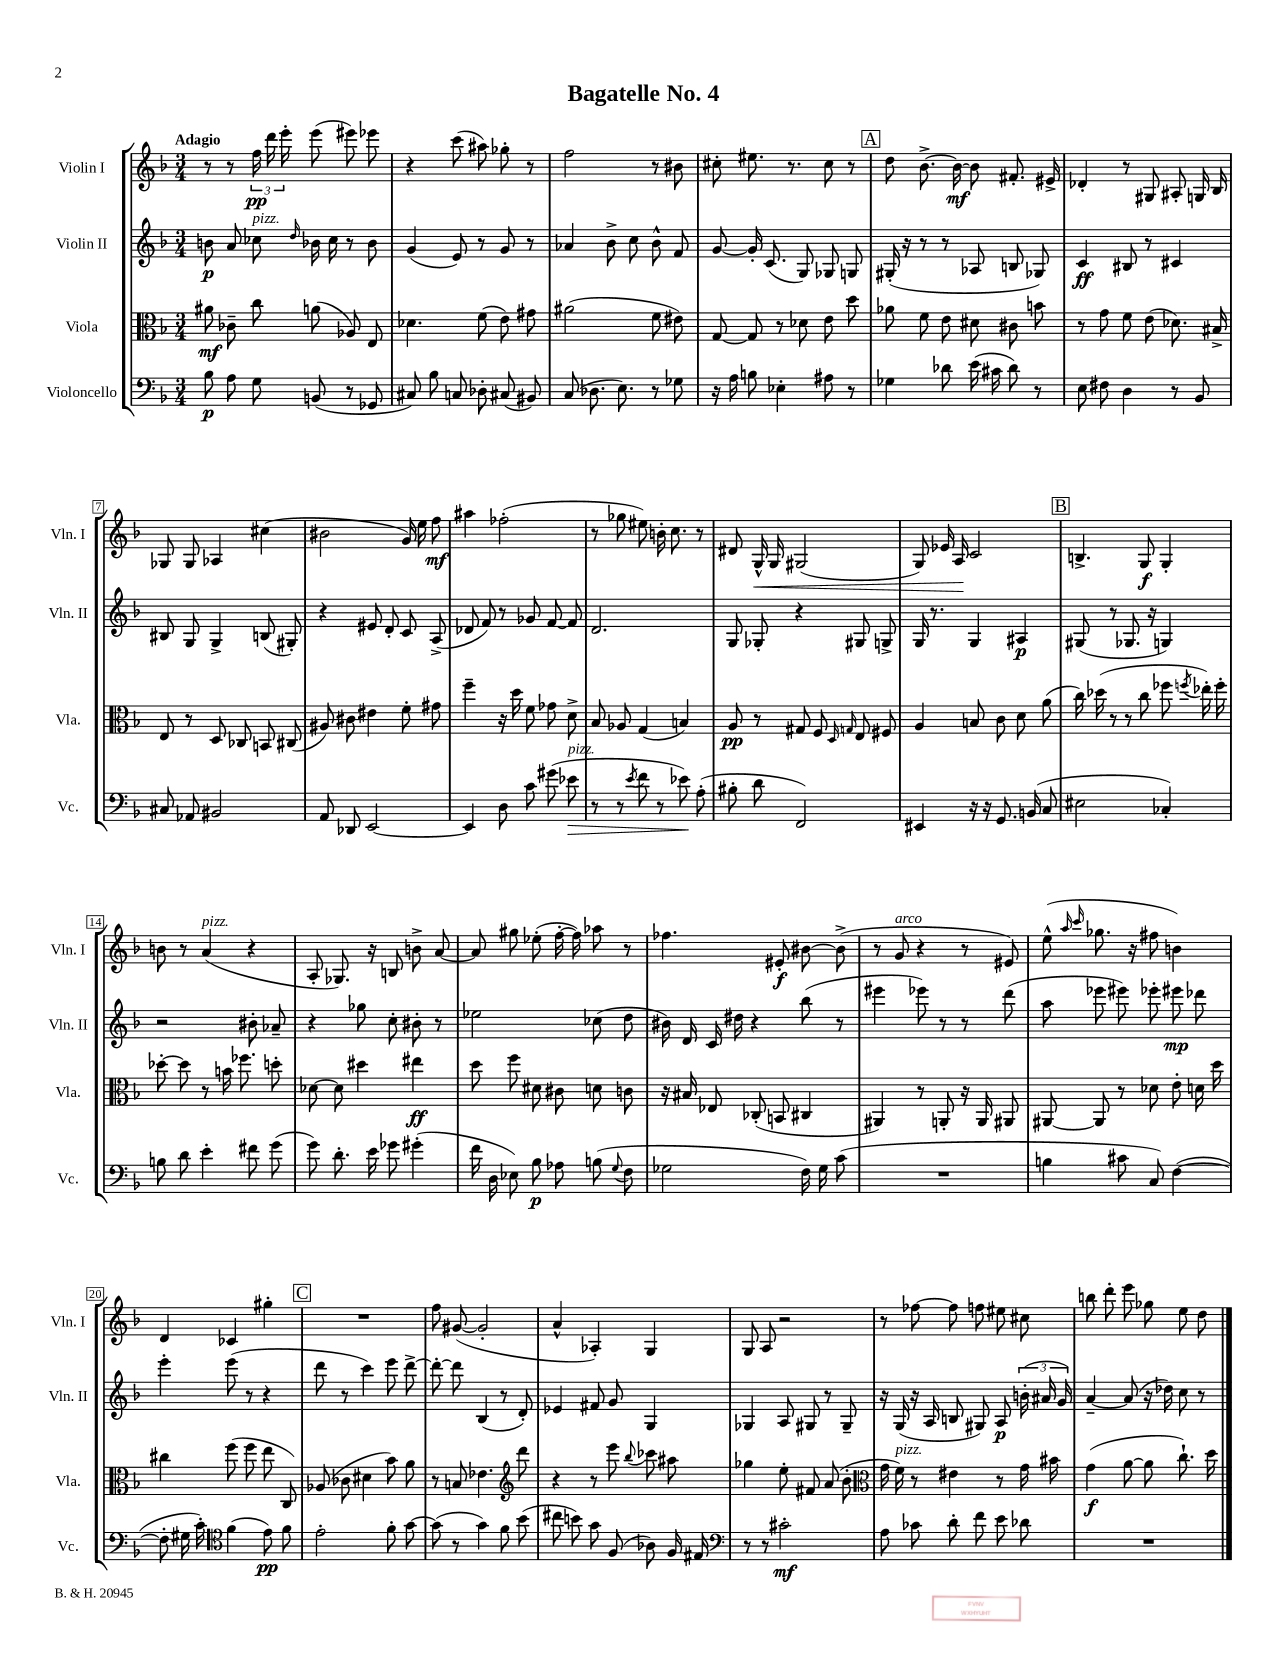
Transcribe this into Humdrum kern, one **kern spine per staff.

**kern	**kern	**kern	**kern
*staff4	*staff3	*staff2	*staff1
*clefF4	*clefC3	*clefG2	*clefG2
*k[b-]	*k[b-]	*k[b-]	*k[b-]
*M3/4	*M3/4	*M3/4	*M3/4
8B-	8a#	8b	8r
8A	8c-~	8a	8r
8G	8cc	8cc-	24ff
.	.	.	24ddd
.	.	.	24eee'
.	.	16qqdd	.
(8BB	(8a	16b-	(8eee
.	.	16cc-	.
8r	8A-)	8r	8eee#)
8GG-	8E	8b-	8eee-
=	=	=	=
8C#)	4.d-	(4g	4r
8B-	.	.	.
8C	.	8e)	(8ccc
8D-'	(8f	8r	8aa#)
(8C#	8e)	8g	8gg-'
8BB#)	8g#	8r	8r
=	=	=	=
(8C	(2a#	4a-	2ff
8.D-	.	.	.
.	.	8b-^	.
8.E)	.	.	.
.	.	8cc	.
8r	8f	8b-^^	8r
8G-	8e#)	8f	8b#
=	=	=	=
16r	[8G	[8g	8cc#'
16A	.	.	.
8B	8G]	16g']	8.ee#
.	.	(8.c	.
4E-'	8r	.	.
.	.	.	8.r
.	8d-	8G)	.
8A#	8e	8G-	8cc#
8r	8dd	8G	8r
=	=	=	=
4G-	8a-	(16G#'	8dd
.	.	16r	.
.	8f	8r	[8.b-^
8d-	8e	8r	.
.	.	.	16b-_
(16e	8d#	8A-	8b-]
16c#	.	.	.
8d-)	8c#	8B	8.f#'
8r	8b	8G-)	.
.	.	.	16e#^
=	=	=	=
8E	8r	4c	4d-'
8F#	8g	.	.
4D	8f	8B#	8r
.	(8e	8r	8G#
8r	8.d-)	4c#	8A#'
8BB-	.	.	16G
.	16B#^	.	16B-
=	=	=	=
8C#	8E	8B#	8G-
8AA-	8r	8G	8G-
2BB#	8D	4G^	4A-
.	8C-	.	.
.	8BB	(8B	(4cc#
.	(8C#	8G#')	.
=	=	=	=
8AA	8A#)	4r	2b#
8DD-	8c#	.	.
[2EE	4e#	8e#	.
.	.	8d'	.
.	8f'	8c	16g)
.	.	.	16ee
.	8g#	(8A^	8ff
=	=	=	=
4EE]	4ff~	8d-	4aa#
.	.	8f)	.
8D	16r	8r	(2ff-'
.	16dd	.	.
8c	8f	8g-	.
(8g#	8g-	[8f	.
8e-	8d^	8f]	.
=	=	=	=
8r	8B-	2.d	8r
8r	8A-	.	8gg-
8qe	.	.	.
8f	(4G	.	8ee#)
8r	.	.	16b'
.	.	.	8.cc
8e-)	4B)	.	.
(8A'	.	.	8r
=	=	=	=
8B#'	8A	8G	8d#
8d	8r	8G-'	16G^^
.	.	.	16G
2FF)	8G#	4r	(2G#
.	8F	.	.
.	16qqD	.	.
.	16qqG	.	.
.	8E	8G#	.
.	8F#	8G^	.
=	=	=	=
4EE#	4A	16G	8G)
.	.	8.r	.
.	.	.	16e-
.	.	.	16A
16r	8B	4G	2c
16r	.	.	.
8.GG	8c	.	.
.	8d	4A#	.
(16BB	.	.	.
8C	(8a	.	.
=	=	=	=
2E#	16cc)	(8G#	4.B^
.	(16dd-	.	.
.	8r	8r	.
.	8r	8.G-	.
.	8cc	.	8G
.	.	16r	.
4C-')	8ff-	4G)	4G'
.	8qff	.	.
.	16ee-')	.	.
.	16ff'	.	.
=	=	=	=
8B	[8dd-'	2r	8b
8d	8dd-]	.	8r
4e'	8r	.	(4a
.	16b	.	.
.	8.ff-	.	.
8f#	.	8b#'	4r
(8g	8dd'	8a-~	.
=	=	=	=
8g)	[8d-	4r	8A'
8.d'	8d-]	.	8.G-)
.	4dd#	8gg-	.
16e	.	.	16r
8g-	.	8cc'	8B
(4g#'	4ee#	8b#'	8b^
.	.	8r	[8a
=	=	=	=
16f	8dd	2ee-	8a]
16D	.	.	.
8E-)	8ff	.	8gg#
8B-	8d#	.	(8ee-'
8A-	8c#	.	[16ff'
.	.	.	16ff])
(8B	8d	(8cc-	8aa-
8qqG	.	.	.
8F	8c	8dd	8r
=	=	=	=
2G-	16r	16b#)	4.ff-
.	16B#	16d	.
.	8E-	16c	.
.	.	16dd#	.
.	(8C-'	4r	.
.	8BB	.	8e#'
16F)	4C#	(8bb-	[8b#
16G-	.	.	.
(8c	.	8r	(8b#^]
=	=	=	=
2.r	4AA#)	4eee#	8r
.	.	.	8g
.	8r	8eee-)	4r
.	8AA'	8r	.
.	16r	8r	8r
.	16AA	.	.
.	8AA#	(8ddd	8e#)
=	=	=	=
4B	[8AA#	8aa	(8ee^^
.	.	.	16qqaa
.	.	.	16qqccc
.	8AA#]	8eee-	8.gg-
8c#	8r	8eee#)	.
.	.	.	16r
8C)	8d-	8eee-'	8ff#
([4F	8e'	8eee#	4b)
.	16d	8ddd-	.
.	16dd	.	.
=	=	=	=
8F']	4cc#	4eee'	4d
16G#	.	.	.
16c')	.	.	.
*clefC4	*	*	*
(4f	(8ff	(8eee	4c-
.	8ff	8r	.
8e)	8ee	4r	4gg#'
8f	8C)	.	.
=	=	=	=
2e'	(8A-	8ddd	2.r
.	8c-	8r	.
.	4d#	4ccc)	.
8f'	8b-)	8eee	.
[8g	8a	[8ddd^	.
=	=	=	=
(8g]	8r	8ddd'_	8ff
8r	8B	8ddd]	([8g#
4g)	4.e-	(4B-	2g#']
8f	.	8r	.
*	*clefG2	*	*
(8b-	8ddd	8d')	.
=	=	=	=
8cc#	4r	4e-	4a^^
8b)	.	.	.
8g	8r	8f#	4A-')
(8F	8eee	8g	.
.	8qqbb-	.	.
8A-)	8ccc-	4G	4G
16F	8aa#	.	.
16E#	.	.	.
=	=	=	=
*clefF4	*	*	*
8r	4gg-	4G-	8G
8r	.	.	8A
2c#'	8ee'	8A	2r
.	8f#	8G#	.
.	(8a	8r	.
.	8b-'	8G#~	.
=	=	=	=
*	*clefC3	*	*
8A	16g	16r	8r
.	16f)	(16G	.
8c-	8r	16r	[8ff-
.	.	16A	.
8d'	4e#	8B	8ff-]
8f	.	8G#)	8ff
8e	8r	8A	8ee#
8d-	16g	(24b'	8cc#
.	.	24a#	.
.	16b#	.	.
.	.	24g)	.
=	=	=	=
2.r	(4g	[4a~	8bb
.	.	.	8ddd'
.	[8a	(8a]	8eee
.	8a]	16r	8gg-
.	.	16dd-)	.
.	8.cc`)	8cc	8ee
.	.	8r	8dd
.	16dd	.	.
==	==	==	==
*-	*-	*-	*-
